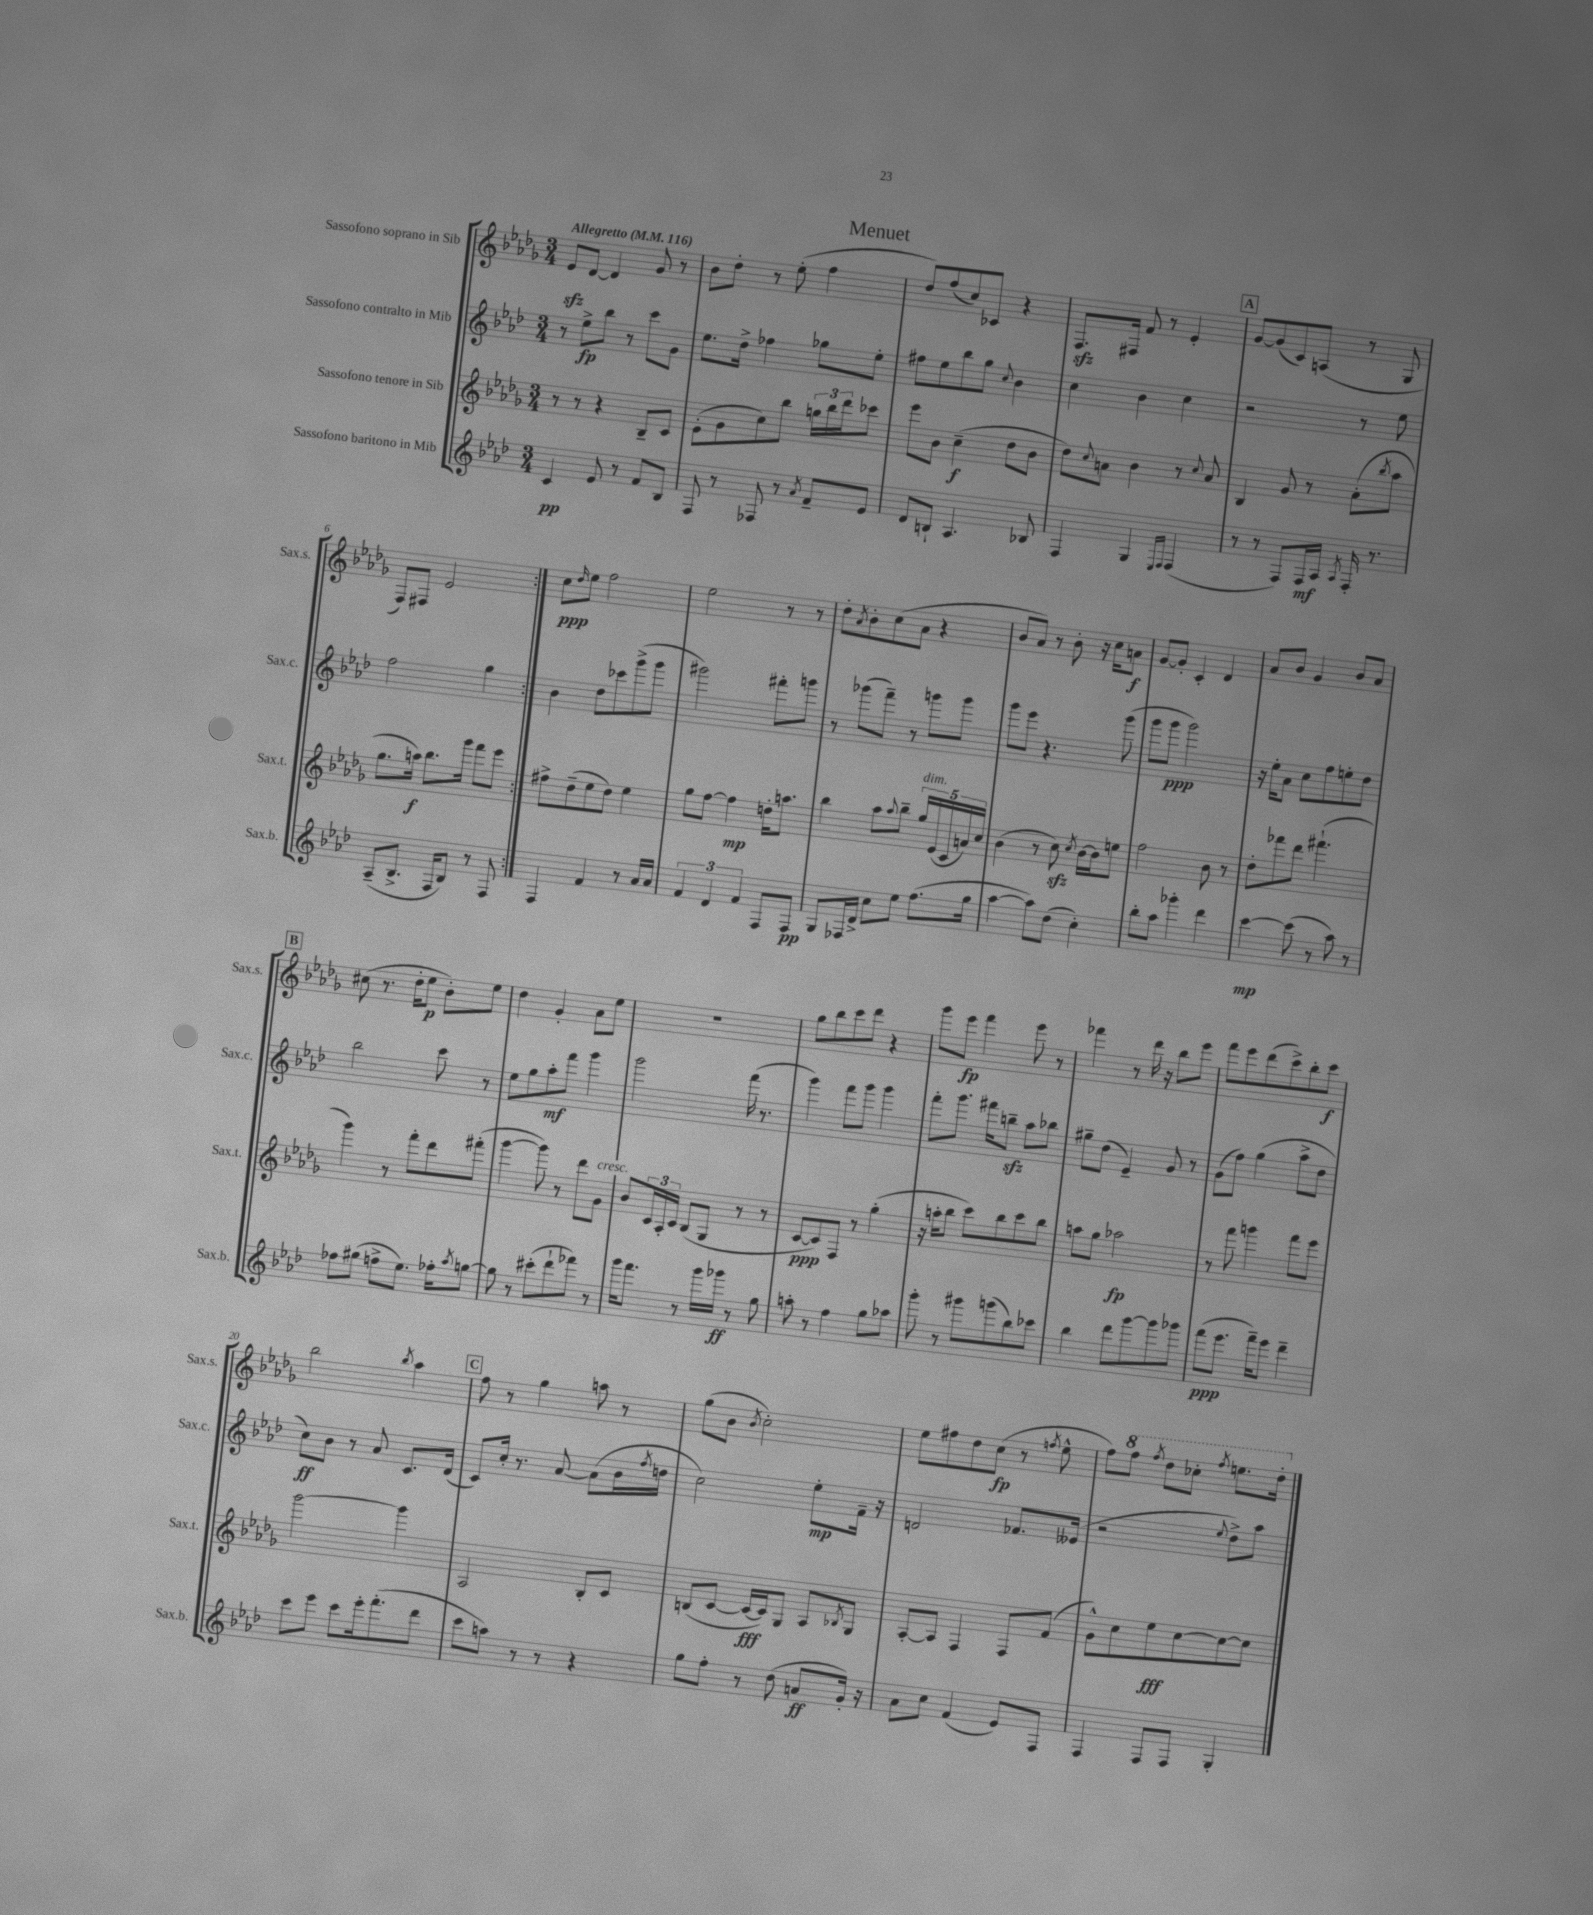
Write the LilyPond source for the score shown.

\header { title = "Menuet" }
<<
\new StaffGroup <<
\new Staff = "s0" \with { instrumentName = "Sassofono soprano in Sib" shortInstrumentName = "Sax.s." } {
    \clef treble \key des \major \numericTimeSignature \time 3/4 \tempo "Allegretto" 4 = 116
    \repeat volta 2 { ees'8\sfz des'8~ des'4 ges'8 r8 |
    bes'8 des''8-. r8 ees''8-.( f''4 |
    des''8) f''8( c''8) ces'8 r4 |
    f8.\sfz fis16 f'8 r8 ees'4-. |
    \mark \markup { \box "A" } ges'8~ ges'8( c'8) a8( r8 ges8 |
    f8) fis8 ees'2 | }
    c''8\ppp \grace { des''16 } ees''8 f''2 |
    ees''2 r8 r8 |
    des''8-. \acciaccatura { aes'8 } bes'8-. c''8( aes'8 r4 |
    bes'8 aes'8) r8 bes'8-. r16 c''16 a'8\f |
    ges'8~ ges'8-. c'4-. des'4 |
    aes'8 bes'8 ges'4 bes'8 aes'8 |
    \mark \markup { \box "B" } cis''8( r8. des''16-. ees''8\p bes'8-.) ees''8 |
    des''4 ges'4-. aes'8 ees''8 |
    R2. |
    ges''8 bes''8 c'''8 des'''8 r4 |
    ges'''8 ees'''8\fp f'''4 ees'''8 r8 |
    fes'''4 r8 des'''16 r16 bes''8 ees'''8 |
    f'''8 ees'''8 des'''8( c'''8->) bes''8-. c'''8\f |
    bes''2 \acciaccatura { bes''8 } aes''4 |
    \mark \markup { \box "C" } f''8 r8 ges''4 a''8 r8 |
    ges''8( bes'8 \acciaccatura { bes'8 } c''2-.) |
    ees''8 fis''8 des''8 c''8\fp( r8 \acciaccatura { f''8 } ees''8-^ |
    f''8) \ottava #1 f'''8 \acciaccatura { f'''8 } des'''8 ces'''8-. \acciaccatura { f'''8 } e'''8. des'''16-. \ottava #0 \bar "|." |
}
\new Staff = "s1" \with { instrumentName = "Sassofono contralto in Mib" shortInstrumentName = "Sax.c." } {
    \clef treble \key aes \major \numericTimeSignature \time 3/4
    \repeat volta 2 { r8 ees''8->\fp bes''8 r8 c'''8 g'8 |
    ees''8. des''16-> fes''4 ges''8 ees''8-. |
    fis''8 ees''8 bes''8 g''8 \appoggiatura { c''8 } bes'4 |
    c''4 bes'4 c''4 |
    \mark \markup { \box "A" } r2 r8 ees''8 |
    f''2 g''4 | }
    bes'4 des''8 ces'''8 g'''8->( g'''8 |
    gis'''2) fis'''8-. g'''8 |
    r8 ges'''8( f'''8--) r8 g'''8 g'''8 |
    g'''8 ees'''8 r4. g'''8( |
    g'''8 g'''8\ppp g'''2) |
    r16 ees''16-. aes'8 c''8 f''8 e''8-. des''8 |
    \mark \markup { \box "B" } bes''2 c'''8 r8 |
    ees''8 g''8 aes''8-.\mf f'''8 g'''4 |
    g'''2 f'''16( r8. |
    g'''4) f'''8 g'''8 g'''4 |
    f'''8-. g'''8. fis'''16 b''8--\sfz aes''8 bes''8 |
    gis''8-- des''8( ees'4--) g'8 r8 |
    g'8( f''8) g''4( aes''8-> des''8 |
    c''8\ff) bes'8 r8 aes'8 c'8. des'16( |
    \mark \markup { \box "C" } c'8) c''16-. r8. aes'8~ aes'8( bes'16 \acciaccatura { f''8 } d''16 |
    c''2) ees''8-.\mp f'16-- r16 |
    d'2 fes'8. eeses'16( |
    r2 \appoggiatura { ees''8 } des''8->) aes''8 \bar "|." |
}
\new Staff = "s2" \with { instrumentName = "Sassofono tenore in Sib" shortInstrumentName = "Sax.t." } {
    \clef treble \key des \major \numericTimeSignature \time 3/4
    \repeat volta 2 { r8 r8 r4 bes8-- c'8 |
    ees'8-.( ges'8 c''8) bes''8 \tuplet 3/2 { g''16 bes''16 des'''16 } ces'''8 |
    ees'''8 bes'8 c''4--\f( des''8 bes'8 |
    des''8) \appoggiatura { c''8 } a'8 bes'4 r8 \appoggiatura { c''8 } a'8 |
    \mark \markup { \box "A" } bes4 ges'8 r8 aes'8-.( \acciaccatura { bes''8 } aes''8 |
    ges''8. a''16\f) bes''8. ges'''16 f'''8 ees'''8 | }
    fis''8-> des''8--( ees''8 des''8) ees''4 |
    ges''8 f''8~ f''4\mp d''16-. a''8. |
    bes''4 aes''8 \appoggiatura { aes''8 } bes''8-- \tuplet 5/4 { ges''16^\markup { \italic "dim." } ees'16( c'16 a'16) c''16 } |
    bes'4( r8 c''8\sfz) \acciaccatura { c''8 } bes'16~ bes'16 e''8 |
    f''2 bes'8 r8 |
    des''8-. fes'''8 des'''8 fis'''4.-!( |
    \mark \markup { \box "B" } ges'''4) r8 f'''8-. des'''8 fis'''8-.( |
    ges'''4~ ges'''8) r8 des'''8 ges'8^\markup { \italic "cresc." } |
    bes'8 \tuplet 3/2 { c'16 aes16-. c'16 } bes8( ges8 r8 r8 |
    c'8~\ppp c'8) f8 r8 ges''4-.( |
    r16 a''16-. bes''8 c'''8) bes''8 c'''8 bes''8 |
    a''8 ges''8 aes''2\fp |
    r8 f'''8 g'''4 f'''8 ees'''8 |
    ges'''2~ ges'''4 |
    \mark \markup { \box "C" } aes2 bes8-. c'8 |
    b8( c'8~ c'16~\fff c'16) ges8 aes8 \acciaccatura { bes8 } ges8 |
    aes8~-. aes8 f4 f8 f'8( |
    ges'8-^) c''8 ees''8\fff c''8~ c''8~ c''8 \bar "|." |
}
\new Staff = "s3" \with { instrumentName = "Sassofono baritono in Mib" shortInstrumentName = "Sax.b." } {
    \clef treble \key aes \major \numericTimeSignature \time 3/4
    \repeat volta 2 { c'4\pp ees'8 r8 f'8 bes8 |
    f8 r8 fes8 r8 \acciaccatura { aes'8 } f'8-- ees'8 |
    des'8 b8-! aes4. bes8 |
    f4 g4 \grace { ees16 f16 } f4( |
    \mark \markup { \box "A" } r8 r8 f8) f16\mf aes16 \acciaccatura { aes8 } f16-. r8. |
    aes8--( bes8.-> f16 bes8) r8 f8 | }
    f4 f'4 r8 aes'16 aes'16 |
    \tuplet 3/2 { f'4 des'4 f'4 } f8 f8\pp |
    g8 fes16 des'16-> c''8 ees''8 f''8.( g''16 |
    aes''4~ aes''8) des''8( c''4-.) |
    bes''8-. aes''8 ges'''4-. des'''4 |
    c'''4~\mp c'''8( r8 aes''8) r8 |
    \mark \markup { \box "B" } fes''8 gis''8( f''8-> ees''8.) fes''16-. \acciaccatura { aes''8 } g''8~ |
    g''8 r8 cis'''8-.( des'''8-! fes'''8) r8 |
    g'''16 f'''8. r8 g'''16 ges'''16\ff r8 g''8 |
    a''8-. r8 f''4 g''8 aes''8 |
    g'''8-. r8 gis'''8 g'''8( bes''8) ces'''8 |
    bes''4 des'''8 g'''8~ g'''8 ges'''8 |
    f'''8\ppp( ees'''8. f'''16--) ees'''8 des'''4-- |
    c'''8 ees'''8 c'''8 ees'''16-. f'''8.-.( des'''8 |
    \mark \markup { \box "C" } c'''8 a''8) r8 r8 r4 |
    g''8 f''8-. r8 des''8( a'8\ff g'16-.) r16 |
    aes'8 c''8 f'4( ees'8) f8 |
    f4 f8 f8 g4-. \bar "|." |
}
>>
>>
